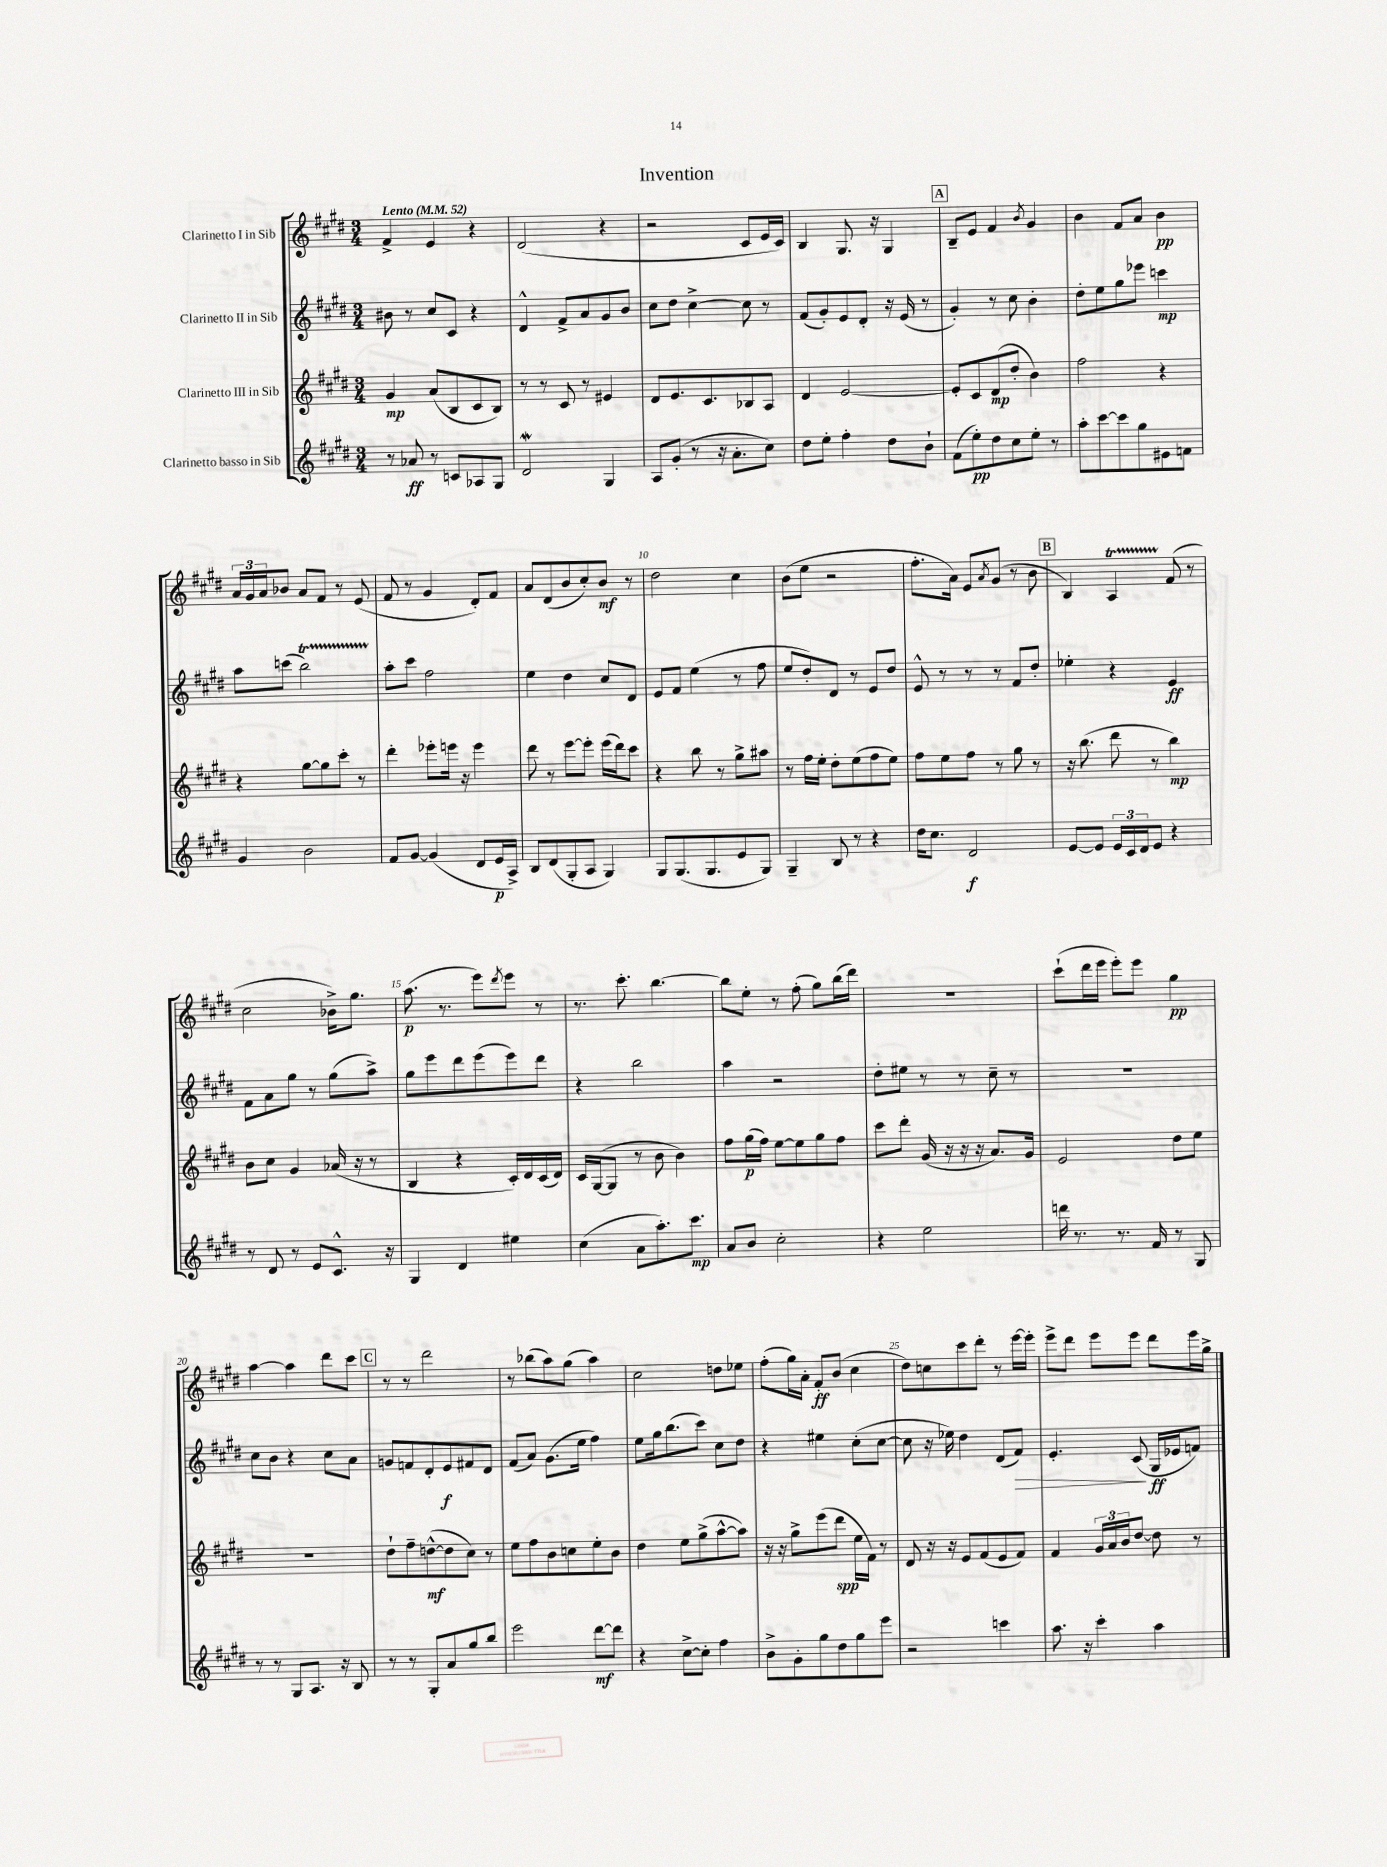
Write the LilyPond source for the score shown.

\header { title = "Invention" }
<<
\new StaffGroup <<
\new Staff = "s0" \with { instrumentName = "Clarinetto I in Sib" } {
    \clef treble \key e \major \numericTimeSignature \time 3/4 \tempo "Lento" 4 = 52
    fis'4-> e'4 r4 |
    dis'2( r4 |
    r2 cis'8 e'16 cis'16) |
    b4 gis8. r16 gis4 |
    \mark \markup { \box "A" } b8-- e'8 fis'4 \acciaccatura { b'8 } gis'4 |
    b'4 fis'8 a'8 b'4\pp |
    \tuplet 3/2 { a'16 gis'16 a'16 } bes'8 a'8 fis'8 r8 e'8( |
    fis'8 r8 gis'4 dis'8-.) fis'8 |
    a'8 dis'8( b'8 cis''8-.) b'8\mf r8 |
    dis''2 cis''4 |
    b'8( e''8 r2 |
    fis''8.-. a'16) e'8 \acciaccatura { a'8 } gis'8( r8 b'8 |
    \mark \markup { \box "B" } b4) a4\startTrillSpan fis'8\stopTrillSpan( r8 |
    cis''2 bes'16->) gis''8. |
    a''8.\p( r8. e'''8) \acciaccatura { dis'''8 } e'''8 r8 |
    r8. cis'''8.-. b''4.~ |
    b''8 e''8-. r8 fis''8-.( gis''8) b''16( dis'''16) |
    R2. |
    cis'''8-!( dis'''16 e'''16 e'''8-.) e'''8 gis''4\pp |
    a''4~ a''4 dis'''8 cis'''8 |
    \mark \markup { \box "C" } r8 r8 dis'''2 |
    r8 bes''8( a''8) gis''8( a''4) |
    cis''2 d''8 ees''8 |
    fis''8-.( gis''16) a'16-. fis'8-.\ff b'8( cis''4 |
    dis''8) c''8 cis'''8 dis'''8-. r8 e'''16~ e'''16-. |
    e'''8-> dis'''8 e'''8 e'''8 dis'''8 e'''16 gis''16-> \bar "|." |
}
\new Staff = "s1" \with { instrumentName = "Clarinetto II in Sib" } {
    \clef treble \key e \major \numericTimeSignature \time 3/4
    bis'8 r8 cis''8 cis'8 r4 |
    dis'4-^ fis'8-> a'8 gis'8 b'8 |
    cis''8 dis''8 cis''4~-> cis''8 r8 |
    fis'8( gis'8-.) e'8 dis'8-. r16 e'16( r8 |
    \mark \markup { \box "A" } gis'4-.) r8 cis''8 b'4-. |
    dis''8-. e''8 gis''8 ees'''8 c'''4\mp |
    a''8 c'''8( b''2\startTrillSpan) |
    a''8-.\stopTrillSpan cis'''8 fis''2 |
    e''4 dis''4 cis''8 dis'8 |
    e'8 fis'8 e''4( r8 fis''8 |
    e''8 dis''8-.) dis'8 r8 e'8 dis''8 |
    e'8-^ r8 r8 r8 fis'8 dis''8-. |
    \mark \markup { \box "B" } ees''4-. r4 e'4\ff |
    fis'8 a'8 gis''8 r8 gis''8( a''8->) |
    gis''8 e'''8 dis'''8 e'''8( e'''8) dis'''8 |
    r4 b''2 |
    a''4 r2 |
    dis''8-. eis''8 r8 r8 cis''8-- r8 |
    R2. |
    cis''8 b'8 r4 cis''8 a'8 |
    \mark \markup { \box "C" } g'8 f'8 dis'8-. e'8\f fis'8 dis'8 |
    fis'8( a'8) gis'8.( e''16 fis''4) |
    e''8 gis''16 b''8.( cis'''8) cis''8 dis''8 |
    r4 eis''4 cis''8-.( cis''8~ |
    cis''8 r16 ees''16) dis''4 dis'8( fis'8\>) |
    e'4.-. cis'8\!( gis16\ff ees'16 f'8) \bar "|." |
}
\new Staff = "s2" \with { instrumentName = "Clarinetto III in Sib" } {
    \clef treble \key e \major \numericTimeSignature \time 3/4
    gis'4\mp a'8( b8 cis'8 b8) |
    r8 r8 cis'8 r8 eis'4 |
    dis'8 e'8. cis'8. bes8 a8 |
    dis'4 e'2~ |
    \mark \markup { \box "A" } e'8-. cis'8 dis'8\mp( dis''8-. b'4) |
    fis''2 r4 |
    r4 gis''8~ gis''8 cis'''8-. r8 |
    dis'''4-. ees'''8-. e'''16 r16 e'''4 |
    dis'''8 r8 e'''8~ e'''8-. e'''16( dis'''16) cis'''8 |
    r4 b''8 r8 gis''8-> ais''8 |
    r8 fis''16 e''16-. dis''8-. e''8( fis''8 e''8) |
    fis''8 e''8 fis''8 r8 gis''8 r8 |
    \mark \markup { \box "B" } r16 b''8.( dis'''8 r8 b''4\mp) |
    b'8 cis''8 gis'4 aes'16( r16 r8 |
    b4 r4 cis'16-.) dis'16 cis'16( dis'16) |
    cis'16 gis16~( gis8 r8 b'8 b'4) |
    fis''8 gis''16\p( fis''16) e''8~ e''8 gis''8 fis''8 |
    cis'''8 dis'''8-. gis'16( r16 r16 r16 a'8.) gis'16 |
    e'2 dis''8 e''8 |
    R2. |
    \mark \markup { \box "C" } dis''8-! fis''8-- d''8~-^\mf( d''8 cis''8) r8 |
    e''8 fis''8 b'8 c''8 e''8-. b'8 |
    dis''4 e''8 gis''8->( a''8~-^ a''8) |
    r16 r16 gis''8-> e'''8( dis'''8\spp e''16 fis'16) r8 |
    dis'8 r16 r16 e'8 fis'8( e'8 fis'8) |
    fis'4 \tuplet 3/2 { gis'16 a'16 b'16 } dis''8~ dis''8 r8 \bar "|." |
}
\new Staff = "s3" \with { instrumentName = "Clarinetto basso in Sib" } {
    \clef treble \key e \major \numericTimeSignature \time 3/4
    r8 aes'8\ff r8 c'8 aes8 gis8 |
    dis'2\mordent gis4 |
    a8 gis'8-.( r8 r16 a'8.-. cis''8) |
    dis''8 e''8-. fis''4-. dis''8 b'8-! |
    \mark \markup { \box "A" } fis'8( e''8-.\pp) dis''8 cis''8 e''8-. r8 |
    a''8-. cis'''8~ cis'''8 gis''8 eis'8 f'8 |
    gis'4 b'2 |
    fis'8 gis'8~ gis'4( dis'8 e'16\p a16->) |
    b8 dis'8( gis8-. a8 gis4) |
    gis8 gis8.( gis8. e'8 gis8) |
    gis4-- b8 r8 r4 |
    dis''16 cis''8. dis'2\f |
    \mark \markup { \box "B" } e'8~ e'8 \tuplet 3/2 { e'16 cis'16 dis'16 } e'8 r4 |
    r8 dis'8 r8 e'8 cis'8.-^ r16 |
    gis4 dis'4 eis''4 |
    cis''4( a'8 a''8.-.) cis'''8.\mp |
    a'8 b'8 cis''2-. |
    r4 e''2 |
    d'''16 r8. r8. fis'16 r8 gis8 |
    r8 r8 gis8 a8. r16 b8 |
    \mark \markup { \box "C" } r8 r8 gis8-. a'8 gis''8 b''8 |
    e'''2 dis'''8~\mf dis'''8 |
    r4 cis''8~-> cis''8-. fis''4 |
    b'8-> gis'8-. gis''8 dis''8 gis''8 e'''8 |
    r2 c'''4 |
    a''8. r16 cis'''4-. a''4 \bar "|." |
}
>>
>>
\layout { \context { \Score \override BarNumber.break-visibility = ##(#f #t #t) barNumberVisibility = #(every-nth-bar-number-visible 5) } }
